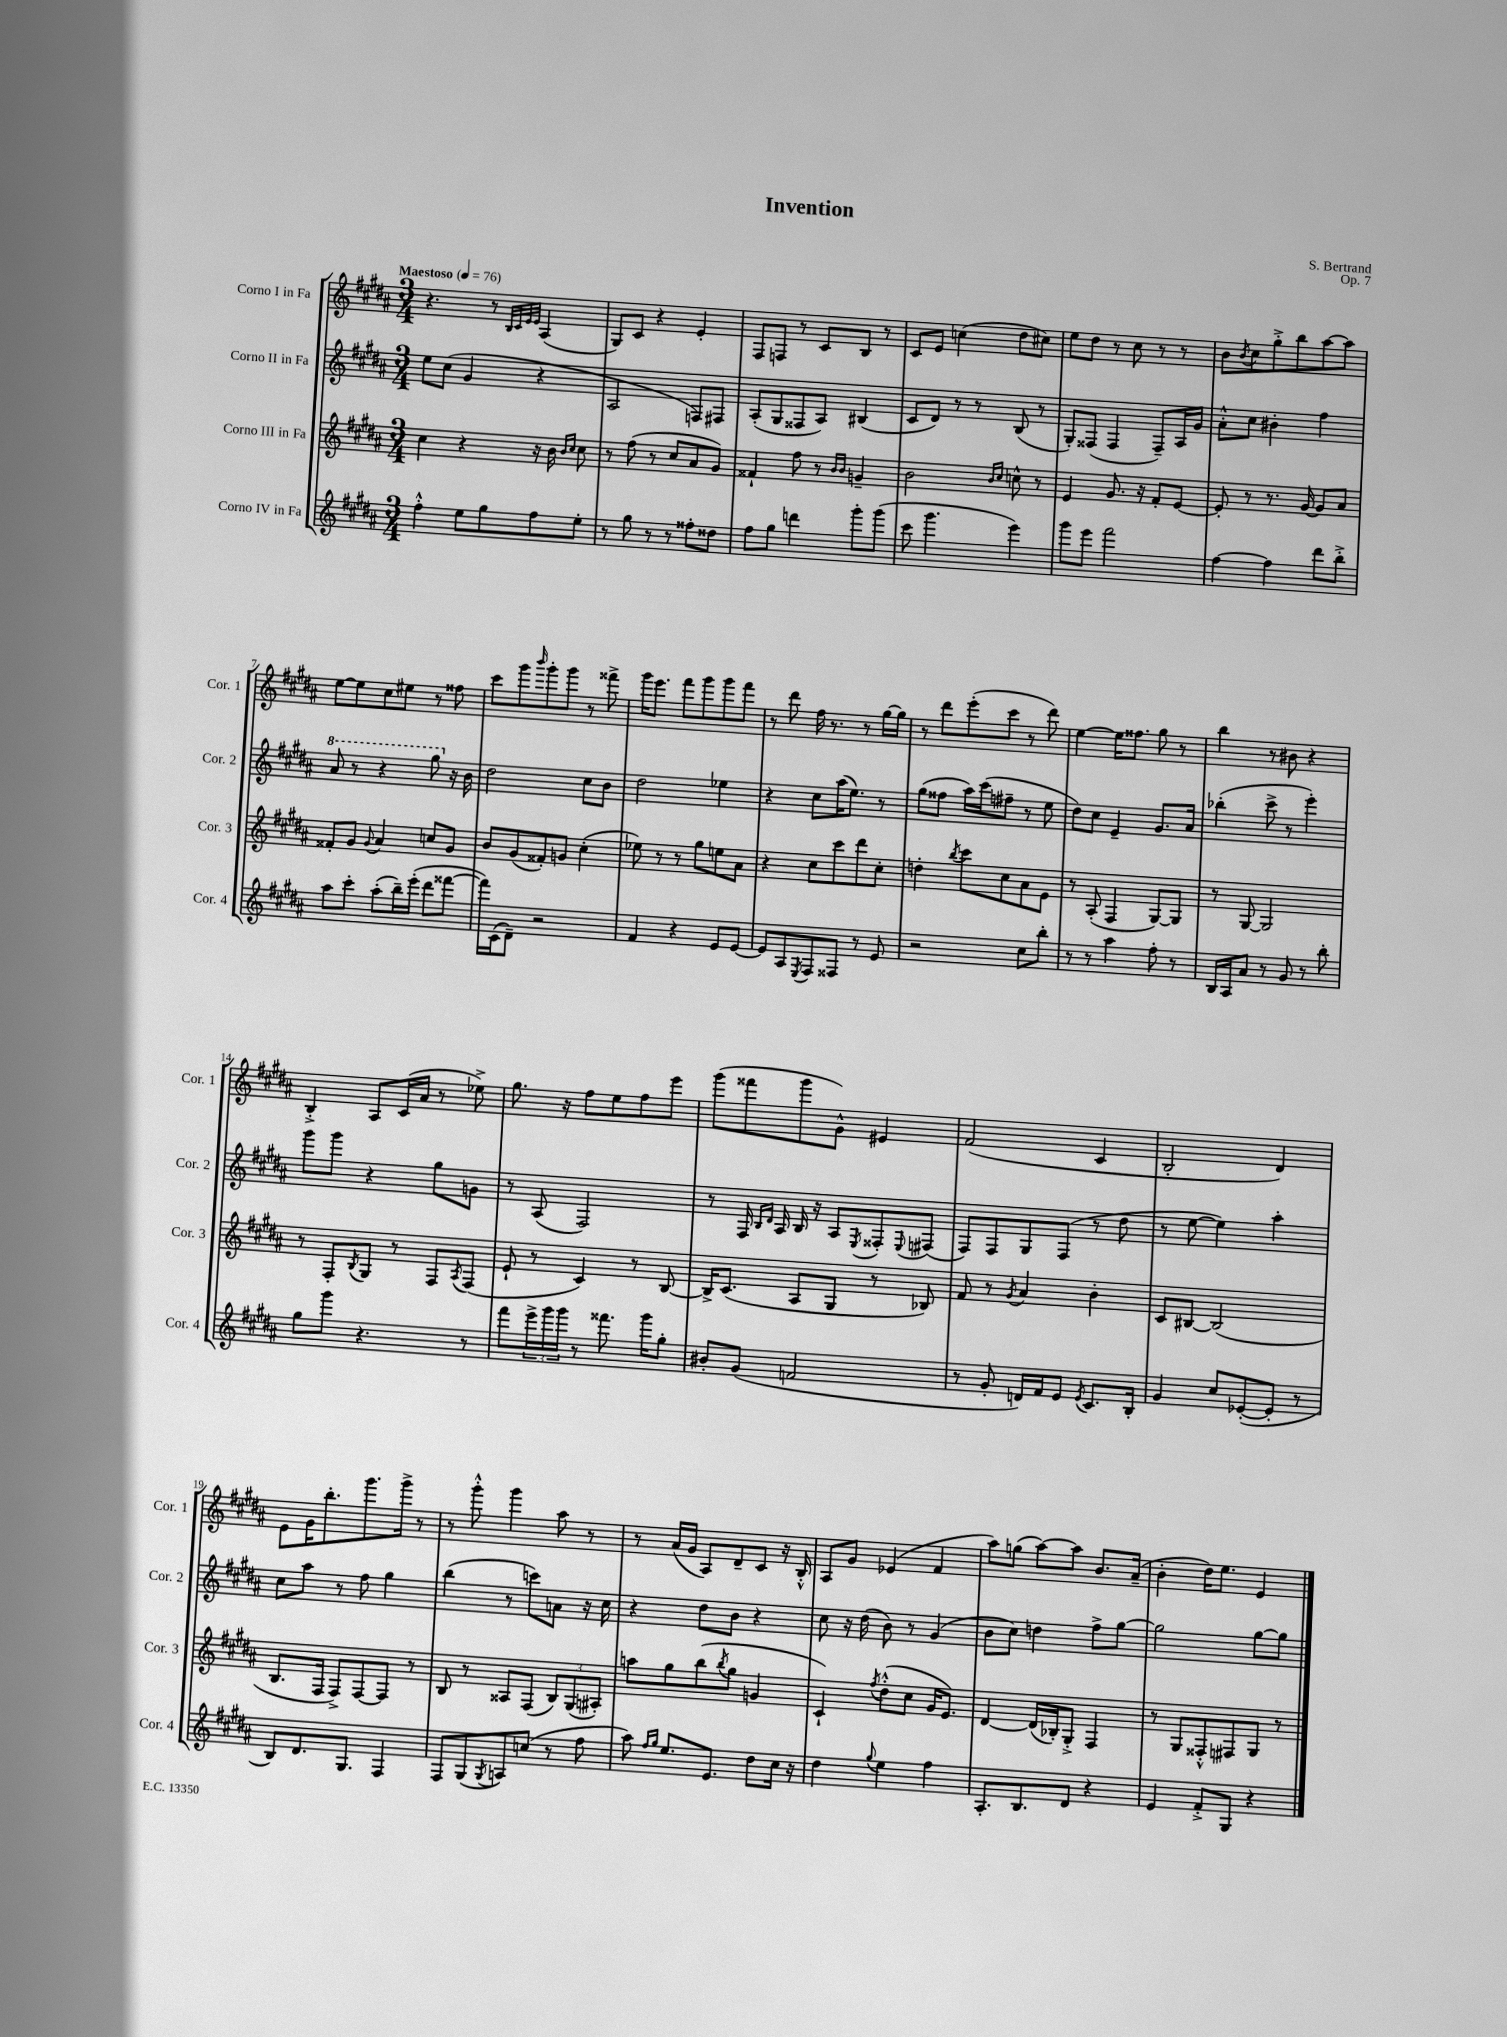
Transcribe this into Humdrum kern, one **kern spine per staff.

**kern	**kern	**kern	**kern
*part4	*part3	*part2	*part1
*staff4	*staff3	*staff2	*staff1
*I"Corno IV in Fa	*I"Corno III in Fa	*I"Corno II in Fa	*I"Corno I in Fa
*I'Cor. 4	*I'Cor. 3	*I'Cor. 2	*I'Cor. 1
*clefG2	*clefG2	*clefG2	*clefG2
*k[f#c#g#d#a#]	*k[f#c#g#d#a#]	*k[f#c#g#d#a#]	*k[f#c#g#d#a#]
*M3/4	*M3/4	*M3/4	*M3/4
*MM76	*MM76	*MM76	*MM76
=1	=1	=1	=1
!	!	!	!LO:TX:a:B:t=Maestoso
4ff#'^^\	4cc#\	8ee\L	4.r
.	.	(8cc#\J	.
8ee\L	4r	4g#/	.
8gg#\	.	.	8r
.	.	.	32qqB/LLL
.	.	.	32qqc#/
.	.	.	32qqe/
.	.	.	32qqe/JJJ
8ff#\	16r	4r	(4A#/
.	16b\	.	.
.	16qqb/LL	.	.
.	16qqcc#/JJ	.	.
8ee'\J	8cc#\	.	.
=2	=2	=2	=2
8r	8r	2A#/	8G#/L)
8gg#\	(8ff#\	.	8c#/J
8r	8r	.	4r
8r	8cc#/L	.	.
8ff##X'\L	8a#/	8Fn/L)	4e'/
8dd##X\J	8g#/J)	8F#X/J	.
=3	=3	=3	=3
8ff#\L	4f##X`/	(8A#'/L	8F#/L
8gg#\J	.	8G#/	8Fn/J
4dddn\	8ff#\	8F##X/	8r
.	8r	8A#/J)	8c#/L
.	16qqb/LL	.	.
.	16qqb/JJ	.	.
8ggg#'\L	4gn~/	(4B#X/	8B/J
(8ggg#\J	.	.	8r
=4	=4	=4	=4
8ccc#\	2b\	8c#/L	8c#/L
4.ggg#\	.	8d#/J)	8e/J
.	.	8r	(4ccn\
.	.	8r	.
.	16qqb/LL	.	.
.	16qqcc#/JJ	.	.
4eee\)	8ccn^^\	(8B/	8dd#\L
.	8r	8r	8cc#X\J)
=5	=5	=5	=5
8ggg#\L	4e/	8G#'/L)	8ee\L
8eee\J	.	(8F##X/J	8dd#\J
2fff#\	8.g#/	4F##/	8r
.	.	.	8cc#\
.	16r	.	.
.	8f#'/L	8F##~/L)	8r
.	[8e/J	16A#/L	8r
.	.	16g#/JJ	.
=6	=6	=6	=6
[4ff#\	8e'/]	8a#'^^\L	8b\L
.	.	.	8qb/
.	8r	8cc#\J	8cc#\
4ff#\]	8.r	4b#X'\	8gg#'^\
.	.	.	8bb\
.	[16g#/	.	.
8ddd#\L	8g#/L]	4ff#\	[8aa#\
8bb'^\J	8a#/J	.	8aa#\J]
!!LO:LB:g=z
=7	=7	=7	=7
*	*	*8va	*
8aa#\L	8f##X'/L	8aa#/	[8ee\L
8ccc#'\J	8g#/J	8r	8ee\]
.	8qqg#/	.	.
(8aa#'\L	4a#/	4r	8cc#\
16bb~\L)	.	.	8ee#X\J
(16eee'\JJ	.	.	.
8ddd#\L	8ccn/L	8ggg#\	8r
*	*	*X8va	*
[8fff##X\J	8g#/J	16r	8ff##X\
.	.	16b\	.
=8	=8	=8	=8
16fff##\LL])	8b/L	2dd#\	8ccc#\L
(16c#\J	.	.	.
8d#~\J)	(8g#/	.	8ggg#\
.	.	.	16qqbbb/
2r	8f##X'/)	.	8ggg#'\
.	8gn/J	.	8ggg#\J
.	(4cc#'\	8cc#\L	8r
.	.	8b\J	8fff##X^\
=9	=9	=9	=9
4f#/	8ee-X\)	2dd#\	16ggg#\KL
.	.	.	8.eee\J
.	8r	.	.
4r	8r	.	8fff#\L
.	8gg#\L	.	8ggg#\
8e/L	8een\	4ee-X\	8ggg#\
[8e/J	8a#\J	.	8fff#\J
=10	=10	=10	=10
8e/L]	4r	4r	8r
8A#/	.	.	8ddd#\
8qE/	.	.	.
8F#/	8cc#\L	8cc#\L	16ff#\
.	.	.	8.r
8F##X/J	8ccc#\	(16aa#\K	.
.	.	8.ee\J)	.
8r	8ddd#\	.	8r
8e/	8cc#'\J	8r	[16gg#\LL
.	.	.	16gg#\JJ]
=11	=11	=11	=11
2r	4ddn'\	(8gg#\L	8r
.	.	8ff##X\J	8ddd#\L
.	8qbb/	.	.
.	8ccc#\L	16aa#\LL)	(8eee'\
.	.	(16ccc#\J	.
.	8cc#\	8ff#X~\J	8ccc#\J
8cc#\L	8a#\	8r	8r
8bb'\J	8e\J	8ee\	8ddd#\)
=12	=12	=12	=12
8r	8r	8dd#\L)	[4ee\
8r	(8A#'/	8cc#\J	.
4aa#\	4F#/	4e~/	16ee\KL]
.	.	.	8.ff##X\J
8ff#'\	[8G#/L)	8.g#/L	8gg#\
8r	8G#/J]	.	8r
.	.	16a#/Jk	.
=13	=13	=13	=13
16B/LL	8r	(4bb-X'\	4bb\
16A#/J	.	.	.
8a#/J	[8G#/	.	.
8r	2G#/]	8ccc#^\	8r
8g#/	.	8r	8b#X\
8r	.	4eee'\)	4r
8bb'\	.	.	.
!!LO:LB:g=z
=14	=14	=14	=14
8gg#\L	8r	8ggg#\L	4B'^/
8ggg#\J	8F#'/L	8ggg#\J	.
.	8qB/	.	.
4.r	8G#/J	4r	8A#/L
.	8r	.	(16c#/L
.	.	.	16a#/JJ
.	8F#/L	8gg#\L	8r
.	8qA#/	.	.
8r	(8F#/J	8gn\J	8ee-X^\)
=15	=15	=15	=15
8fff#\L	8e`/	8r	8.gg#\
24eee^\L	8r	(8A#/	.
24ggg#\	.	.	.
.	.	.	16r
24ggg#\JJ	.	.	.
8r	4c#/)	2F#/)	8ff#\L
8.fff##X\	.	.	8ee\
.	8r	.	8ff#\
16ggg#\KL	.	.	.
8gg#'\J	[8B/	.	8eee\J
=16	=16	=16	=16
8b#X'/L	16B^/KL]	8r	(8ggg#\L
.	(8.c#/J	.	.
(8g#/J	.	16F#/	8fff##X\
.	.	16qqB/LL	.
.	.	16qqd#/JJ	.
.	.	16A#/	.
2fn/	8A#/L	16B/	8ggg#\
.	.	16r	.
.	8G#/J	8A#/L	8g#^^\J)
.	.	8qE/	.
.	8r	8F##X'/	4e#X/
.	.	8qqE/	.
.	8B-X/)	(8F#X/J	.
=17	=17	=17	=17
8r	8f#/	8F#/L)	(2f#/
8g#'/	8r	8F#/	.
.	8qg#/	.	.
16dn/LL)	4a#/	8G#/	.
16f#/J	.	.	.
8e/J	.	(8F#/J	.
8qe/	.	.	.
8.c#/L	4b'\	8r	4c#/
.	.	8dd#\	.
16B'/Jk	.	.	.
=18	=18	=18	=18
4g#/	8c#/L	8r	2B'/
.	[8B#X/J	[8ee\	.
8cc#/L	(2B#/]	4ee\])	.
([8e-X'/	.	.	.
8e-'/J]	.	4aa#'\	4d#/)
8r	.	.	.
!!LO:LB:g=z
=19	=19	=19	=19
8B/L)	8.B/L	8cc#\L	8e\L
8.d#/	.	8aa#\J	16g#\K
.	16F#/Jk	.	8.bb'\
.	8F#^/L)	8r	.
8.G#/J	.	.	.
.	[8F#/	8ff#\	8.ggg#\
4F#/	8F#/J]	4gg#\	.
.	.	.	16ggg#^\Jk
.	8r	.	8r
=20	=20	=20	=20
8F#/L	8B/	(4bb\	8r
(8G#/	8r	.	8ggg#'^^\
8qG#/	.	.	.
8An/)	8A##X/L	8r	4ggg#\
(8ccn/J	(8F#/J	8cccn\L)	.
8r	12B/L)	8an\J	8aa#\
.	(12G#/	.	.
8ff#\	.	16r	8r
.	12A#X'/J)	.	.
.	.	16cc#\	.
=21	=21	=21	=21
8aa#\)	8aan\L	4r	8r
16qqff#/LL	.	.	.
16qqgg#/JJ	.	.	.
8.ee/L	8gg#\	.	(16a#/LL
.	.	.	16g#/JJ
.	(8bb\	8dd#\L	8A#/L)
8.e/J	.	.	.
.	8qbb/	.	.
.	8gg#\J	8b\J	8d#~/
8dd#\L	4gn/	4r	8c#/J
16cc#\Jk	.	.	16r
16r	.	.	16B'^^/
=22	=22	=22	=22
4dd#\	4c#`/)	8cc#\	8A#/L
.	.	16r	8g#/J
.	.	(16dd#\	.
8qqgg#/	8qff#/	.	.
4ee\	(8dd#'^^\L	8b\)	(4e-X/
.	8cc#\J	8r	.
4ff#\	16g#/KL	(4g#/	4f#/
.	8.e/J)	.	.
=23	=23	=23	=23
8.A#'/L	[4d#/	8b\L	8aa#\L)
.	.	8cc#\J)	(8ggn\J
8.B/	.	.	.
.	(16d#/LL]	4ddn\	[8aa#\L)
.	16B-X'/J)	.	.
8d#/J	8G#'^/J	.	8aa#\J]
4r	4F#/	8ff#^\L	8.b/L
.	.	[8gg#\J	.
.	.	.	(16a#~/Jk
=24	=24	=24	=24
4e/	8r	2gg#\]	4b'\
.	8G#/L	.	.
8f#'^/L	8F##X'^^/	.	16dd#\KL)
.	.	.	8.ee\J
8G#/J	8F#X/	.	.
4r	8G#/J	[8gg#\L	4e/
.	8r	8gg#\J]	.
==	==	==	==
*-	*-	*-	*-
